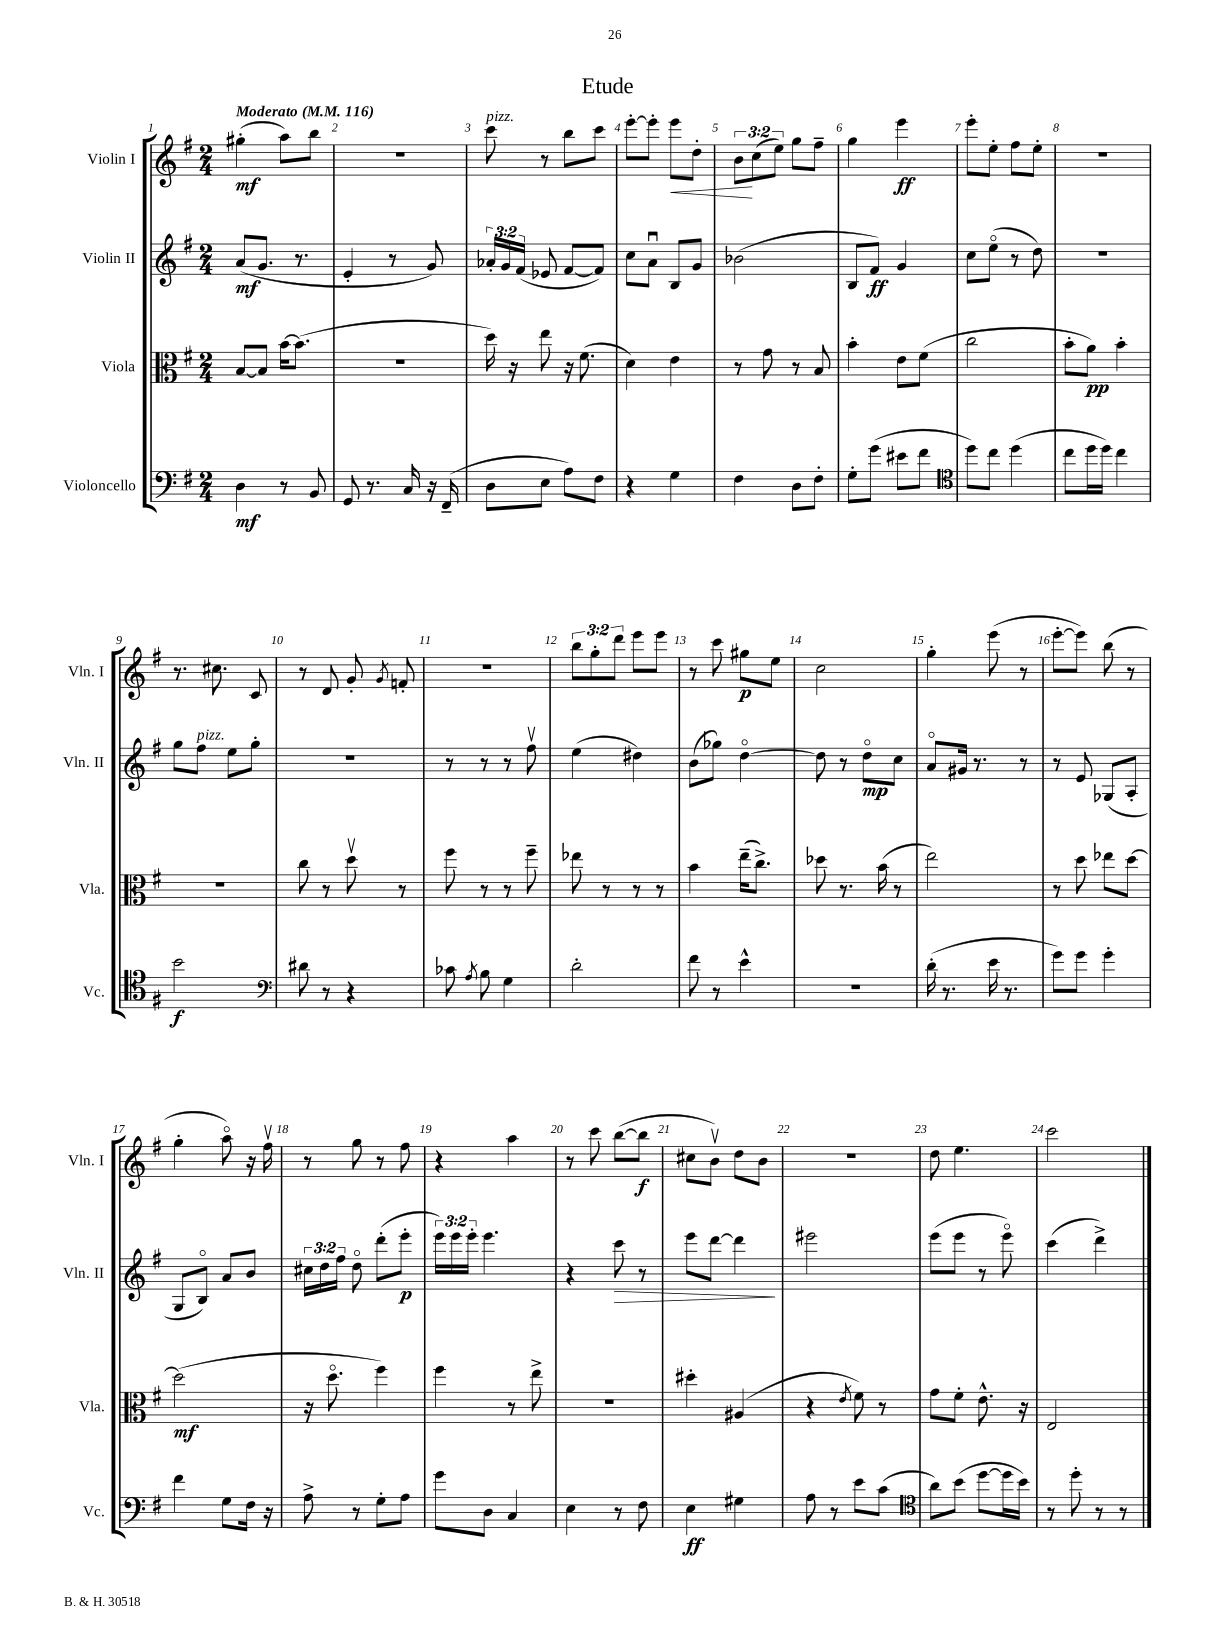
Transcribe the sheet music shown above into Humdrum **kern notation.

**kern	**kern	**kern	**kern
*staff4	*staff3	*staff2	*staff1
*clefF4	*clefC3	*clefG2	*clefG2
*k[f#]	*k[f#]	*k[f#]	*k[f#]
*M2/4	*M2/4	*M2/4	*M2/4
*MM116	*MM116	*MM116	*MM116
4D\	[8B/L	(8a/L	(4gg#'\
.	8B/]J	8.g/J	.
8r	[16b\LK	.	8aa\L)
.	(8.b\]J	8.r	.
8BB/	.	.	8bb\J
=	=	=	=
8GG/	2r	4e'/	2r
8.r	.	.	.
.	.	8r	.
16C/	.	.	.
16r	.	8g/)	.
(16FF#~/	.	.	.
=	=	=	=
8D\L	16dd\)	24a-'/LL	8ccc\
.	.	24g/	.
.	16r	.	.
.	.	(24f#/JJ	.
8E\J	8ee\	8e-/	8r
8A\L)	16r	[8f#/L	8bb\L
.	(8.f#\	.	.
8F#\J	.	8f#/]J)	8ccc\J
=	=	=	=
4r	4d\)	8cc\L	[8eee'\L
.	.	8au\J	8eee'\]J
4G\	4e\	8B/L	8eee\L
.	.	8g/J	8dd'\J
=	=	=	=
4F#\	8r	(2b-\	12b\L
.	.	.	(12cc\
.	8g\	.	.
.	.	.	12ee\J)
8D\L	8r	.	8gg\L
8F#'\J	8B/	.	8ff#~\J
=	=	=	=
8G'\L	4b'\	8B/L	4gg\
(8g\J	.	8f#/J)	.
8e#\L	8e\L	4g/	4eee\
8f#\J	(8f#\J	.	.
=	=	=	=
*clefC4	*	*	*
8dd\L)	2cc\	8cc\L	8eee'\L
8cc\J	.	(8eeo\J	8ee'\J
(4dd\	.	8r	8ff#\L
.	.	8dd\)	8ee'\J
=	=	=	=
8cc\L	8b'\L	2r	2r
16dd\L	8a\J)	.	.
16dd\JJ)	.	.	.
4cc\	4b'\	.	.
=	=	=	=
2b\	2r	8gg\L	8.r
.	.	8ff#\J	.
.	.	.	8.cc#\
.	.	8ee\L	.
.	.	8gg'\J	8c/
=	=	=	=
*clefF4	*	*	*
8d#\	8cc\	2r	8r
8r	8r	.	8d/
4r	8ddv\	.	8g'/
.	.	.	8qg/
.	8r	.	8f'/
=	=	=	=
8c-\	8ff#\	8r	2r
8qA/	.	.	.
8B\	8r	8r	.
4G\	8r	8r	.
.	8ff#~\	8ff#v\	.
=	=	=	=
2d'\	8ee-\	(4ee\	12bb\L
.	.	.	12gg'\
.	8r	.	.
.	.	.	12ddd\J
.	8r	4dd#\)	8eee\L
.	8r	.	8eee\J
=	=	=	=
8f#\	4b\	(8b\L	8r
8r	.	8gg-\J)	8ccc\
4e^^\	(16ee~\LK	[4ddo\	8gg#\L
.	8.cc^\J)	.	.
.	.	.	8ee\J
=	=	=	=
2r	8dd-\	8dd\]	2cc\
.	8.r	8r	.
.	.	8ddo\L	.
.	(16b\	.	.
.	8r	8cc\J	.
=	=	=	=
(16d'\	2ee\)	8ao/L	4gg'\
8.r	.	.	.
.	.	16g#/Jk	.
.	.	8.r	.
16e\	.	.	(8eee\
8.r	.	.	.
.	.	8r	8r
=	=	=	=
8g\L)	8r	8r	[8eee'\L
8g\J	8dd\	8e/	8eee\]J)
4g'\	8ee-\L	(8G-/L	(8bb\
.	[8dd\J	8A'/J	8r
=	=	=	=
4f#\	(2dd\]	8G/L	4gg'\
.	.	8Bo/J)	.
8G\L	.	8a/L	8aao\)
16F#\Jk	.	8b/J	16r
16r	.	.	16ff#v\
=	=	=	=
8A^\	16r	24cc#\LL	8r
.	.	24dd\	.
.	8.ddo\	.	.
.	.	24ff#\JJ	.
8r	.	8ddo\	8gg\
8G'\L	4ff#\)	(8ddd'\L	8r
8A\J	.	8eee'\J	8ff#\
=	=	=	=
8g\L	4ff#\	24eee\LL)	4r
.	.	24eee\	.
.	.	24eee'\JJ	.
8D\J	.	4.eee\	.
4C/	8r	.	4aa\
.	8ee^\	.	.
=	=	=	=
4E\	2r	4r	8r
.	.	.	8ccc\
8r	.	8ccc\	([8bb\L
8F#\	.	8r	8bb\]J
=	=	=	=
4E\	4dd#'\	8eee\L	8cc#\L
.	.	[8ddd\J	8bv\J)
4G#\	(4A#/	4ddd\]	8dd\L
.	.	.	8b\J
=	=	=	=
8A\	4r	2eee#\	2r
8r	.	.	.
.	8qe/	.	.
8e\L	8f#\)	.	.
(8c\J	8r	.	.
=	=	=	=
*clefC4	*	*	*
8a\L)	8g\L	(8eee\L	8dd\
(8b\J	8f#'\J	8eee\J	4.ee\
[8dd\L	8.e^^\	8r	.
16dd\]L	.	8eeeo\)	.
16b\JJ)	16r	.	.
=	=	=	=
8r	2E/	(4ccc\	2ccc\
8dd'\	.	.	.
8r	.	4ddd^\)	.
8r	.	.	.
==	==	==	==
*-	*-	*-	*-
